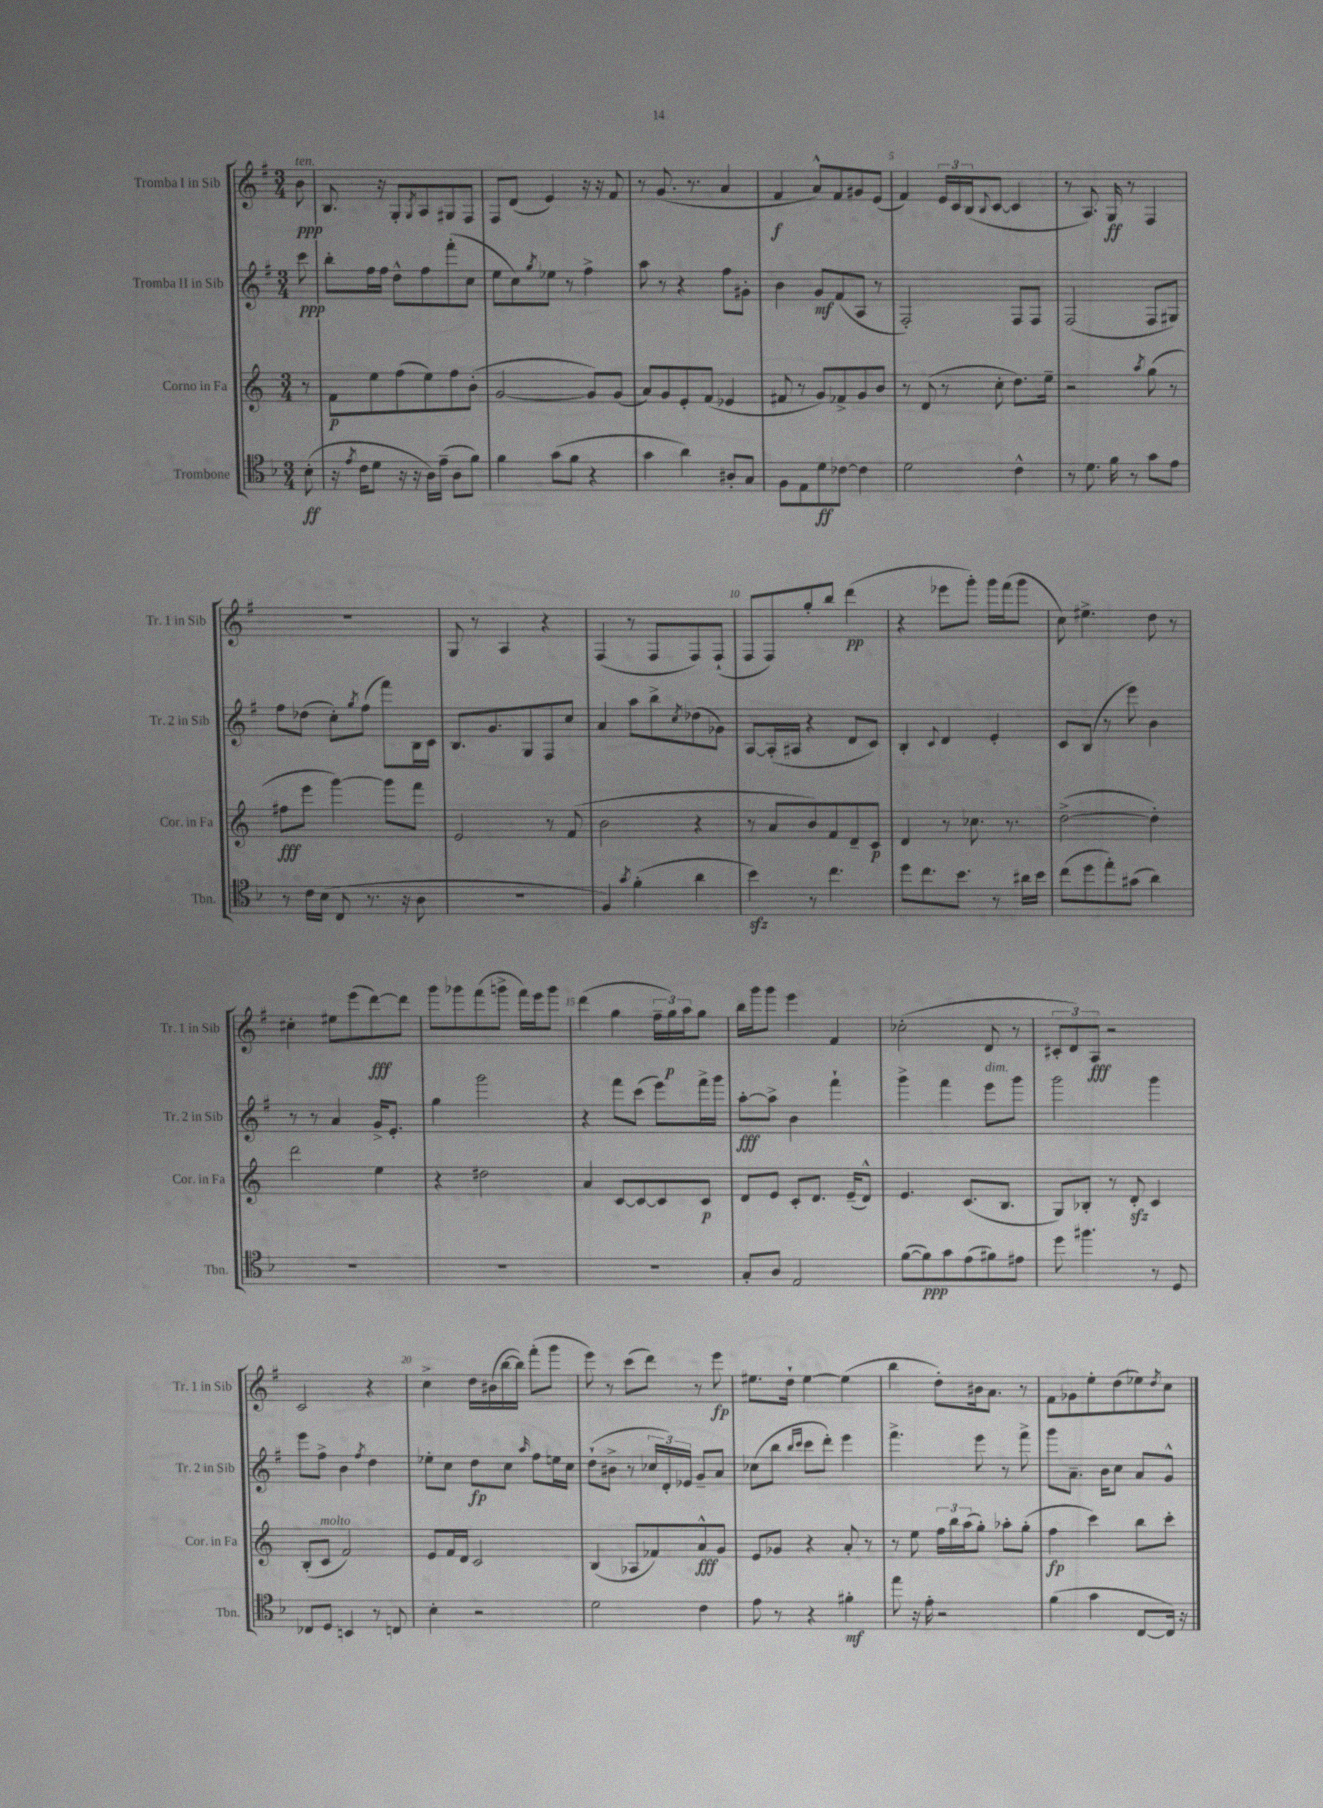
<<
\new StaffGroup <<
\new Staff = "s0" \with { instrumentName = "Tromba I in Sib" shortInstrumentName = "Tr. 1 in Sib" } {
    \clef treble \key g \major \numericTimeSignature \time 3/4 \partial 8
    b'8\ppp^\markup { \italic "ten." } |
    b8. r16 g8-. \acciaccatura { g8 } a8 gis8 fis8 |
    fis8 d'8( e'4) r16 r16 fis'8 |
    r8 g'8.( r8. a'4 |
    fis'4\f a'8-^) fis'8 gis'8 e'8( |
    fis'4) \tuplet 3/2 { e'16 c'16 b16( } \appoggiatura { b8 } c'8~ c'4 |
    r8 a8.) g16\ff r8 fis4 |
    R2. |
    g8 r8 a4 r4 |
    fis4( r8 fis8 fis8) fis8-!( |
    fis8 fis8) g''8-. b''8 d'''4\pp( |
    r4 ees'''8 g'''8-.) g'''16 fis'''16( g'''8 |
    c''8) eis''4.-> d''8 r8 |
    cis''4-. eis''8 e'''8( d'''8~\fff) d'''8 |
    g'''8 ges'''8 fis'''8( g'''8-> fis'''16) e'''16 g'''8 |
    d'''4( g''4 \tuplet 3/2 { fis''16-- g''16\p) a''16 } g''8 |
    b''16 g'''16 g'''8 e'''4 fis'4 |
    ces''2-.( d'8 r8 |
    \tuplet 3/2 { cis'8-. d'8) a8\fff } r2 |
    c'2 r4 |
    c''4-> d''16 bis'16( b''16~ b''16) fis'''8-.( g'''8 |
    e'''8) r8 c'''8( d'''8) r8 e'''8\fp |
    eis''8. d''16-! eis''4~ eis''4( |
    b''4 d''8-.) bis'16 a'8. r8 |
    fis'8 ges'8 e''8-. d''8( ees''8) \acciaccatura { d''8 } c''8 \bar "|." |
}
\new Staff = "s1" \with { instrumentName = "Tromba II in Sib" shortInstrumentName = "Tr. 2 in Sib" } {
    \clef treble \key g \major \numericTimeSignature \time 3/4 \partial 8
    c'''8\ppp |
    b''8-. fis''16 fis''16 d''8-^ fis''8 fis'''8-.( c''8 |
    e''8 c''8) \acciaccatura { g''8 } ees''8 r8 fis''4-> |
    a''8 r8 r4 fis''8 gis'8-. |
    b'4 g'8\mf fis'8( a8 r8 |
    fis2-.) fis8 fis8 |
    fis2( fis8 gis8) |
    fis''8 des''8( c''8-.) \acciaccatura { g''8 } fis''8( fis'''8) b16 c'16 |
    b8. g'8. g8 fis8 c''8 |
    a'4 a''8 b''8-> \acciaccatura { c''8 } des''8( ges'8) |
    a8~ a16-.( ais16 r4 d'8 c'8) |
    b4-. \appoggiatura { c'8 } d'4 e'4-. |
    c'8 b8( r8 e'''8) b'4 |
    r8 r8 a'4 g'16-> e'8.-. |
    g''4 g'''2 |
    r4 fis'''8 c'''8( e'''8) fis'''16-> g'''16 |
    a''8~-.\fff a''8-> b'4 fis'''4-! |
    g'''4-> fis'''4 e'''8^\markup { \italic "dim." } g'''8 |
    g'''2 g'''4 |
    e'''8 fis''8-> b'4 \acciaccatura { fis''8 } d''4 |
    ees''8-. c''8 d''8\fp c''8 \grace { a''16 } fis''8 e''16 c''16 |
    d''8-!( bis'8-> r8 \tuplet 3/2 { ces''16 d'16-.) ees'16 } g'8-- a'8 |
    ces''8( b''8 \grace { b''16 c'''16 } c'''8 d'''8-.) e'''4 |
    fis'''4.-> e'''8 r8 fis'''8-> |
    g'''8 a'8.-- b'16 c''8 a'8 g'8-^ \bar "|." |
}
\new Staff = "s2" \with { instrumentName = "Corno in Fa" shortInstrumentName = "Cor. in Fa" } {
    \clef treble \key c \major \numericTimeSignature \time 3/4 \partial 8
    r8 |
    f'8\p e''8 f''8( e''8) f''8 b'8-.( |
    g'2~ g'8) g'8( |
    a'8) g'8 e'8-. f'8( ees'4 |
    fis'8 r8 g'8) fes'8-> g'8 b'8 |
    r8 d'8( r8 c''8-. d''8.) e''16-- |
    r2 \acciaccatura { a''8 } g''8( r8 |
    fis''8\fff e'''8 g'''4~) g'''8 f'''8 |
    e'2 r8 f'8( |
    b'2 r4 |
    r8 a'8 b'8) f'8 d'8-- c'8\p |
    d'4 r8 ces''8. r8. |
    d''2~->( d''4-.) |
    d'''2 e''4 |
    r4 dis''2 |
    a'4 c'8~ c'8~ c'8 c'8\p |
    d'8 e'8 c'8-. d'8. e'16--( d'8-^) |
    e'4. c'8.( b8. |
    g8) bes8-. r8 d'8-.\sfz c'4 |
    b8-.( c'8^\markup { \italic "molto" } f'2) |
    e'8 f'16 d'16 c'2 |
    b4( aes8 fes'8) a'8-^\fff g'8 |
    e'8 ges'8 r4 a'8-. r8 |
    r8 e''8 \tuplet 3/2 { f''16 b''16 a''16( } g''8-.) aes''8-. g''8-.( |
    f''4\fp c'''4) b''8 c'''8-. \bar "|." |
}
\new Staff = "s3" \with { instrumentName = "Trombone" shortInstrumentName = "Tbn." } {
    \clef tenor \key f \major \numericTimeSignature \time 3/4 \partial 8
    bes8-.\ff( |
    r16 \acciaccatura { e'8 } c'16 d'8 r16 r16 a16) e'16--( a8 f'8) |
    f'4 g'8( f'8 r4 |
    g'4 a'4) ais8-. g8 |
    f8 e8 d'8\ff ces'8~ ces'4 |
    d'2 c'4-^ |
    r8 d'8. f'16 r8 g'8 e'8 |
    r8 c'16 bes16( c8 r8. r16 a8 |
    R2. |
    f4) \acciaccatura { g'8 } f'4-.( a'4 |
    bes'4\sfz) r8 c''4. |
    d''8 c''8. bes'8. r8 ais'16 bes'16 |
    c''8( d''8 e''8-.) gis'8( a'4) |
    R2. |
    R2. |
    R2. |
    g8-. a8 e2 |
    f'8~( f'8\ppp) g'8 e'8( fis'8) eis'8 |
    d''8 fis''4. r8 d8 |
    ces8 d8 b,4 r8 c8 |
    bes4-. r2 |
    d'2 c'4 |
    e'8 r8 r4 fis'4-.\mf |
    e''8 r16 e'16-. r2 |
    f'4( g'4 c8~ c16) r16 \bar "|." |
}
>>
>>
\layout { \context { \Score \override BarNumber.break-visibility = ##(#f #t #t) barNumberVisibility = #(every-nth-bar-number-visible 5) } }
